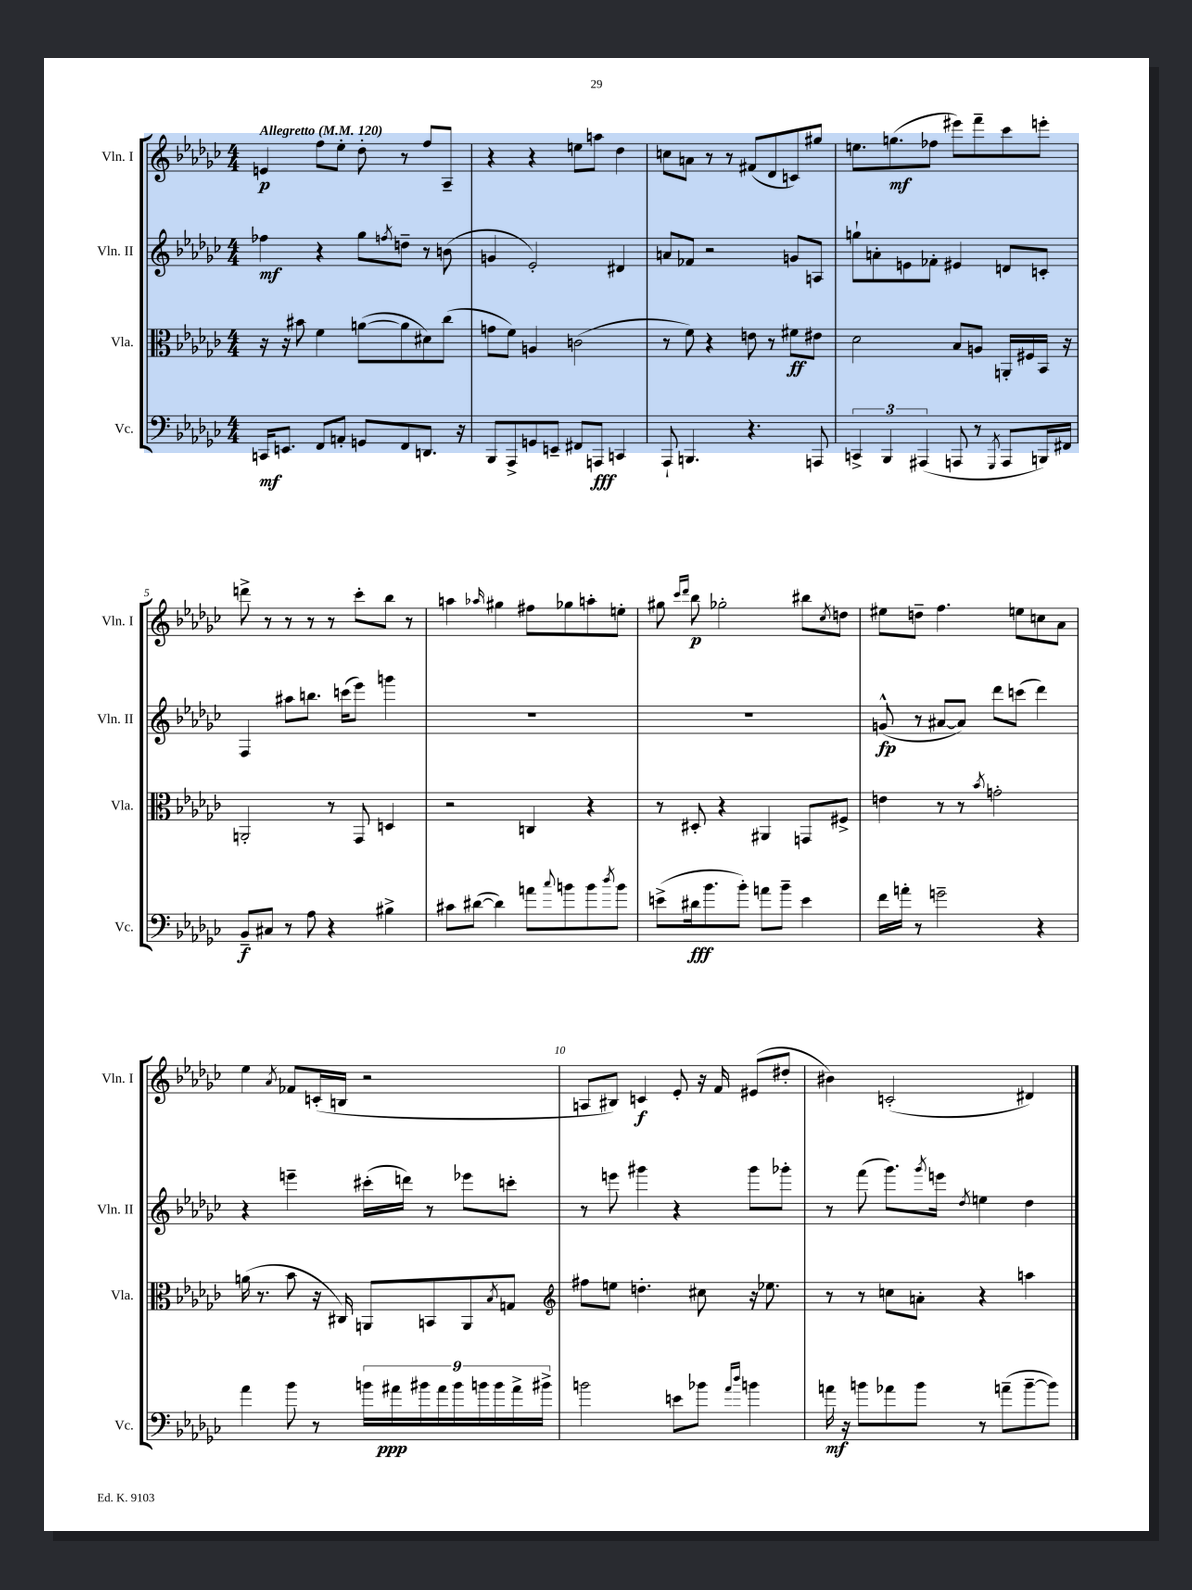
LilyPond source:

<<
\new StaffGroup <<
\new Staff = "s0" \with { instrumentName = "Vln. I" shortInstrumentName = "Vln. I" } {
    \clef treble \key ges \major \numericTimeSignature \time 4/4 \tempo "Allegretto" 4 = 120
    e'4\p f''8 ees''8-. des''8-. r8 f''8 aes8-- |
    r4 r4 e''8 a''8 des''4 |
    c''8 a'8 r8 r8 fis'8( des'8 c'8) gis''8 |
    e''8. g''8.\mf( fes''8 eis'''8) f'''8-- ces'''8 e'''8-. |
    d'''8-> r8 r8 r8 r8 ces'''8-. bes''8 r8 |
    a''4 \grace { aes''16 } gis''4 fis''8 ges''8 a''8-. e''8-. |
    gis''8 \grace { ces'''16 des'''16 } bes''8\p ges''2-. bis''8 \acciaccatura { ces''8 } d''8 |
    eis''8 d''8-- f''4. e''8 c''8 aes'8 |
    ees''4 \acciaccatura { aes'8 } fes'8 c'16-.( b16 r2 |
    a8 bis8) c'4\f ees'8-. r16 f'16 eis'8( dis''8-. |
    bis'4) c'2-.( dis'4) \bar "|." |
}
\new Staff = "s1" \with { instrumentName = "Vln. II" shortInstrumentName = "Vln. II" } {
    \clef treble \key ges \major \numericTimeSignature \time 4/4
    fes''4\mf r4 ges''8 \acciaccatura { f''8 } d''8-- r8 b'8( |
    g'4 ees'2-.) dis'4 |
    a'8 fes'8 r2 g'8 a8 |
    g''8-! a'8-. e'8 fes'8-. eis'4 d'8 c'8-. |
    f4 ais''8 b''8. c'''16( ees'''8) g'''4 |
    R1 |
    R1 |
    g'8-^\fp( r8 ais'8~ ais'8) des'''8 c'''8( des'''4) |
    r4 e'''4-- cis'''16-.( d'''16) r8 ees'''8 c'''8-. |
    r8 e'''8 gis'''4 r4 gis'''8 ges'''8-. |
    r8 f'''8( ges'''8.) \acciaccatura { ges'''8 } e'''16 \acciaccatura { des''8 } e''4 des''4 \bar "|." |
}
\new Staff = "s2" \with { instrumentName = "Vla." shortInstrumentName = "Vla." } {
    \clef alto \key ges \major \numericTimeSignature \time 4/4
    r16 r16 bis'8 f'4 a'8~( a'8 dis'8) ces''8( |
    g'8 f'8) a4 c'2( |
    r8 f'8) r4 e'8 r8 fis'8\ff eis'8 |
    des'2 bes8 a8 a,16-. fis16 bes,16 r16 |
    a,2-. r8 ges,8 d4 |
    r2 c4 r4 |
    r8 dis8-. r4 ais,4 g,8 fis8-> |
    e'4 r8 r8 \acciaccatura { bes'8 } g'2-. |
    a'16( r8. bes'8 r16 cis16) a,8 b,8 a,8 \acciaccatura { bes8 } g8 |
    \clef treble fis''8 e''8 d''4.-. cis''8 r16 ees''8. |
    r8 r8 c''8 a'8-. r4 a''4 \bar "|." |
}
\new Staff = "s3" \with { instrumentName = "Vc." shortInstrumentName = "Vc." } {
    \clef bass \key ges \major \numericTimeSignature \time 4/4
    c,16\mf e,8. f,8 a,8-. g,8 f,8 d,8. r16 |
    bes,,8 aes,,8-> g,8 e,8-- fis,8 a,,8\fff c,4 |
    aes,,8-! b,,4. r4. a,,8 |
    \tuplet 3/2 { c,4-> bes,,4 ais,,4( } a,,8 r8 \acciaccatura { ges,,8 } a,,8 b,,16) fis,16 |
    bes,8--\f cis8 r8 aes8 r4 bis4-> |
    cis'8 dis'8~( dis'4) a'8 \appoggiatura { ces''8 } b'8 b'8 \acciaccatura { des''8 } b'8 |
    e'8->( dis'16\fff bes'8. bes'8-.) a'8 bes'8-- e'4 |
    f'16 a'16-. r8 g'2-- r4 |
    aes'4 bes'8 r8 \tuplet 9/8 { b'16 ais'16\ppp bis'16 ais'16 bis'16 b'16 b'16 ais'16-> bis'16-> } |
    b'2 e'8 bes'8 \grace { aes'16 des''16 } b'4 |
    a'16\mf r16 b'8 aes'8 b'8 r8 a'8--( b'8~-- b'8) \bar "|." |
}
>>
>>
\layout { \context { \Score \override BarNumber.break-visibility = ##(#f #t #t) barNumberVisibility = #(every-nth-bar-number-visible 5) } }
